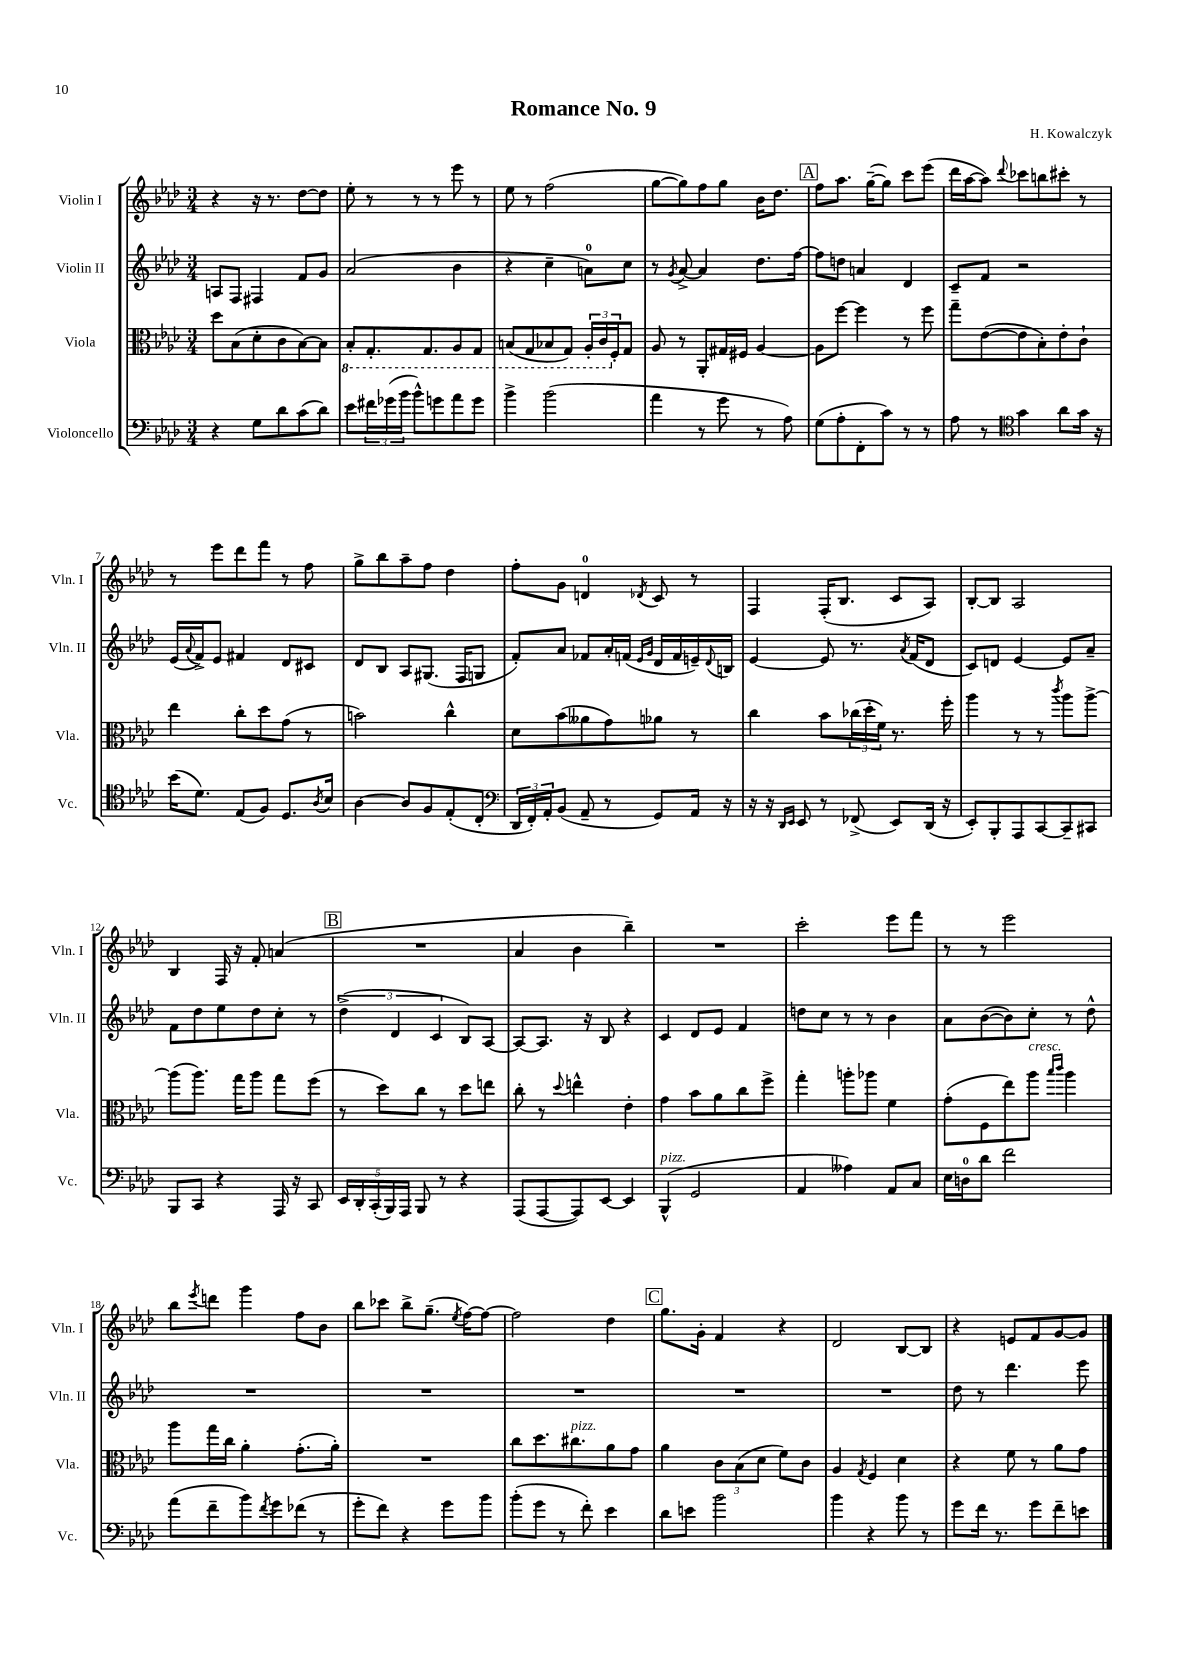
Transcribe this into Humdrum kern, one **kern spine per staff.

**kern	**kern	**kern	**kern
*staff4	*staff3	*staff2	*staff1
*clefF4	*clefC3	*clefG2	*clefG2
*k[b-e-a-d-]	*k[b-e-a-d-]	*k[b-e-a-d-]	*k[b-e-a-d-]
*M3/4	*M3/4	*M3/4	*M3/4
4r	8dd-\L	8A/L	4r
.	(8B-\	8F/J	.
8G\L	8d-'\	4F#/	16r
.	.	.	8.r
8d-\	8c\	.	.
(8c\	[8B-\)	8f/L	[8dd-\L
8d-\J)	8B-\]J	8g/J	8dd-\]J
=	=	=	=
8e-\L	8BB-'/L	(2a-/	8ee-'\
24f#\L	8.GG'/	.	8r
(24g-\	.	.	.
24b-\JJ	.	.	.
8b-^^\L)	.	.	8r
.	8.GG/	.	.
8g\	.	.	8r
8a-\	8AA-/	4b-\	8eee-\
8g\J	8GG/J	.	8r
=	=	=	=
4b-^\	(8BB/L	4r	8ee-\
.	8GG/	.	8r
(2b-\	8BB-/	4cc~\	(2ff\
.	8GG/J)	.	.
.	24AA-'/LL	8a\L)	.
.	24C/	.	.
.	24F'/J	.	.
.	8G/J	8cc\J	.
=	=	=	=
4a-\	8A-/	8r	[8gg\L
.	.	8qg/	.
.	8r	[8a-^/	8gg\])
8r	8AA-'/L	4a-/]	8ff\
8g\	16G#/L	.	8gg\J
.	16F#/JJ	.	.
8r	[4A-/	8.dd-\L	16b-\LK
.	.	.	8.dd-\J
8A-\)	.	.	.
.	.	[16ff\Jk	.
=	=	=	=
(8G\L	8A-\]L	8ff\]L	8ff\L
8A-'\	[8ff\J	8dd\J	8.aa-\J
8FF'\	4ff\]	4a/	.
.	.	.	([16gg~\LK
8c\J)	.	.	8gg\]J)
8r	8r	4d-/	8ccc\L
8r	8ff\	.	(8eee-\J
=	=	=	=
8A-\	8gg~\L	8c~/L	16ddd-\LL
.	.	.	[16aa-\J
8r	([8e-\	8f/J	8aa-\]J)
*clefC4	*	*	*
.	.	.	8qqddd-/
4g\	8e-\]	2r	8ccc-\L
.	8B-'\)	.	8bb\
8a-\L	8e-'\	.	8ccc#'\J
16g\Jk	8c`\J	.	8r
16r	.	.	.
=	=	=	=
(16b-\LK	4ee-\	(16e-/LL	8r
.	.	8qqa-/	.
8.d-\J)	.	16f^/J)	.
.	.	8e-/J	8eee-\L
(8E-/L	8cc'\L	4f#/	8ddd-\
8F/J)	8dd-\	.	8fff\J
8.D-/L	(8g\J	8d-/L	8r
.	8r	8c#/J	8ff\
8qA-/	.	.	.
16B-/Jk	.	.	.
=	=	=	=
[4A-\	2b\)	8d-/L	8gg^\L
.	.	8B-/J	8bb-\
8A-/]L	.	8A-/L	8aa-~\
8F/	.	(8.G#/J	8ff\J
(8E-'/	4cc^^\	.	4dd-\
.	.	16F/LK	.
8C'/J	.	8G/J	.
=	=	=	=
*clefF4	*	*	*
24DD-/LL	8d-\L	8f'/L)	8ff'\L
24FF'/)	.	.	.
24AA-'/J	.	.	.
(8BB-/J	(8b-\	8a-/J	8g\J
8AA-~/	8a--\	8f-/L	4d/
8r	8g\)	16a-'/L	.
.	.	(16f/JJ	.
.	.	16qqe-/LL	.
.	.	16qqg/JJ	8qd-/
8GG/L)	8a-\J	16d-/LL	8c/
.	.	16f/	.
16AA-/Jk	8r	16e~/)	8r
.	.	8qqd-/	.
16r	.	16B/JJ	.
=	=	=	=
16r	4cc\	[4e-/	4F/
16r	.	.	.
16qqDD-/LL	.	.	.
16qqEE-/JJ	.	.	.
8EE-/	.	.	.
8r	8b-\L	8e-/]	(16F'/LK
.	.	.	8.B-/J
(8FF-^/	(24cc-\L	8.r	.
.	24dd-'\	.	.
.	24f\JJ)	.	.
8EE-/L)	8.r	.	8c/L
.	.	8qa-/	.
.	.	(16f/LK	.
(16DD-/Jk	.	8d-/J	8A-/J)
16r	16ff'\	.	.
=	=	=	=
8EE-'/L)	4aa-\	8c/L)	[8B-'/L
8BBB-'/	.	8d/J	8B-/]J
8AAA-/	8r	[4e-/	2A-/
[8CC/	8r	.	.
.	8qccc/	.	.
8CC~/]	8aa-\L	8e-/]L	.
8CC#/J	[8aa-^\J	8a-~/J	.
=	=	=	=
8BBB-/L	(8aa-\]L	8f\L	4B-/
8CC/J	8.aa-\J)	8dd-\	.
4r	.	8ee-\	16F/
.	16gg\LK	.	16r
.	8aa-\J	8dd-\	8f'/
16AAA-/	8gg\L	8cc'\J	(4a/
16r	.	.	.
8CC/	(8ff\J	8r	.
=	=	=	=
20EE-/LL	8r	(6dd-^\	2.r
20DD-'/	.	.	.
(20CC'/	.	.	.
.	8dd-\L)	.	.
20BBB-/)	.	.	.
.	.	6d-/	.
20AAA-/JJ	.	.	.
8BBB-/	8cc\J	.	.
.	.	6c/	.
8r	8r	.	.
4r	8dd-\L	8B-/L)	.
.	8ee\J	[8A-/J	.
=	=	=	=
(8AAA-/L	8cc'\	8A-/_L	4a-/
[8AAA-/	8r	8.A-/]J	.
.	8qqdd-/	.	.
8AAA-/])	4ee^^\	.	4b-\
.	.	16r	.
[8EE-/J	.	8B-/	.
4EE-/]	4e-'\	4r	4bb-~\)
=	=	=	=
(4BBB-^^/	4g\	4c/	2.r
2GG/	8b-\L	8d-/L	.
.	8a-\	8e-/J	.
.	8cc\	4f/	.
.	8ff^\J	.	.
=	=	=	=
4AA-/	4gg'\	8dd\L	2ccc'\
.	.	8cc\J	.
4A--\)	8aa'\L	8r	.
.	8aa-\J	8r	.
8AA-/L	4f\	4b-\	8eee-\L
8C/J	.	.	8fff\J
=	=	=	=
16E-\LL	(8g'\L	8a-\L	8r
16D\J	.	.	.
8d-\J	8F\	([8b-\	8r
2f\	8ee-\)	8b-\])	2eee-\
.	8aa-\J	8cc'\J	.
.	16qqbb-/LL	.	.
.	16qqccc/JJ	.	.
.	4aa-\	8r	.
.	.	8dd-^^\	.
=	=	=	=
(8a-\L	8aa-\L	2.r	8bb-\L
.	.	.	8qeee-/
8f~\	16gg\L	.	8ddd\J
.	16cc\JJ	.	.
8b-\)	4a-'\	.	4ggg\
8qf/	.	.	.
8g\	.	.	.
(8f-\J	(8.g'\L	.	8ff\L
8r	.	.	8b-\J
.	16a-'\Jk)	.	.
=	=	=	=
8g'\L	2.r	2.r	8bb-\L
8f\J)	.	.	8ccc-\J
4r	.	.	8bb-^\L
.	.	.	(8.gg~\J
8g\L	.	.	.
.	.	.	8qee-/
.	.	.	[16ff\LK)
8b-\J	.	.	8ff\_J
=	=	=	=
(8b-'\L	8cc\L	2.r	2ff\]
8g\J	8.dd-\	.	.
8r	.	.	.
.	8.cc#\	.	.
8f'\)	.	.	.
4e-\	8a-\	.	4dd-\
.	8g\J	.	.
=	=	=	=
8d-\L	4a-\	2.r	8.gg\L
8e\J	.	.	.
.	.	.	16g'\Jk
2b-\	12c\L	.	4f/
.	(12B-\	.	.
.	12d-\J	.	.
.	8f\L)	.	4r
.	8c\J	.	.
=	=	=	=
4b-\	4A-/	2.r	2d-/
.	8qG/	.	.
4r	4F/	.	.
8b-\	4d-\	.	[8B-/L
8r	.	.	8B-/]J
=	=	=	=
8g\L	4r	8dd-\	4r
16f\Jk	.	8r	.
8.r	.	.	.
.	8f\	4.ddd-\	8e/L
8g\L	8r	.	8f/
8f~\	8a-\L	.	[8g/
8e\J	8g\J	8eee-\	8g/]J
==	==	==	==
*-	*-	*-	*-
